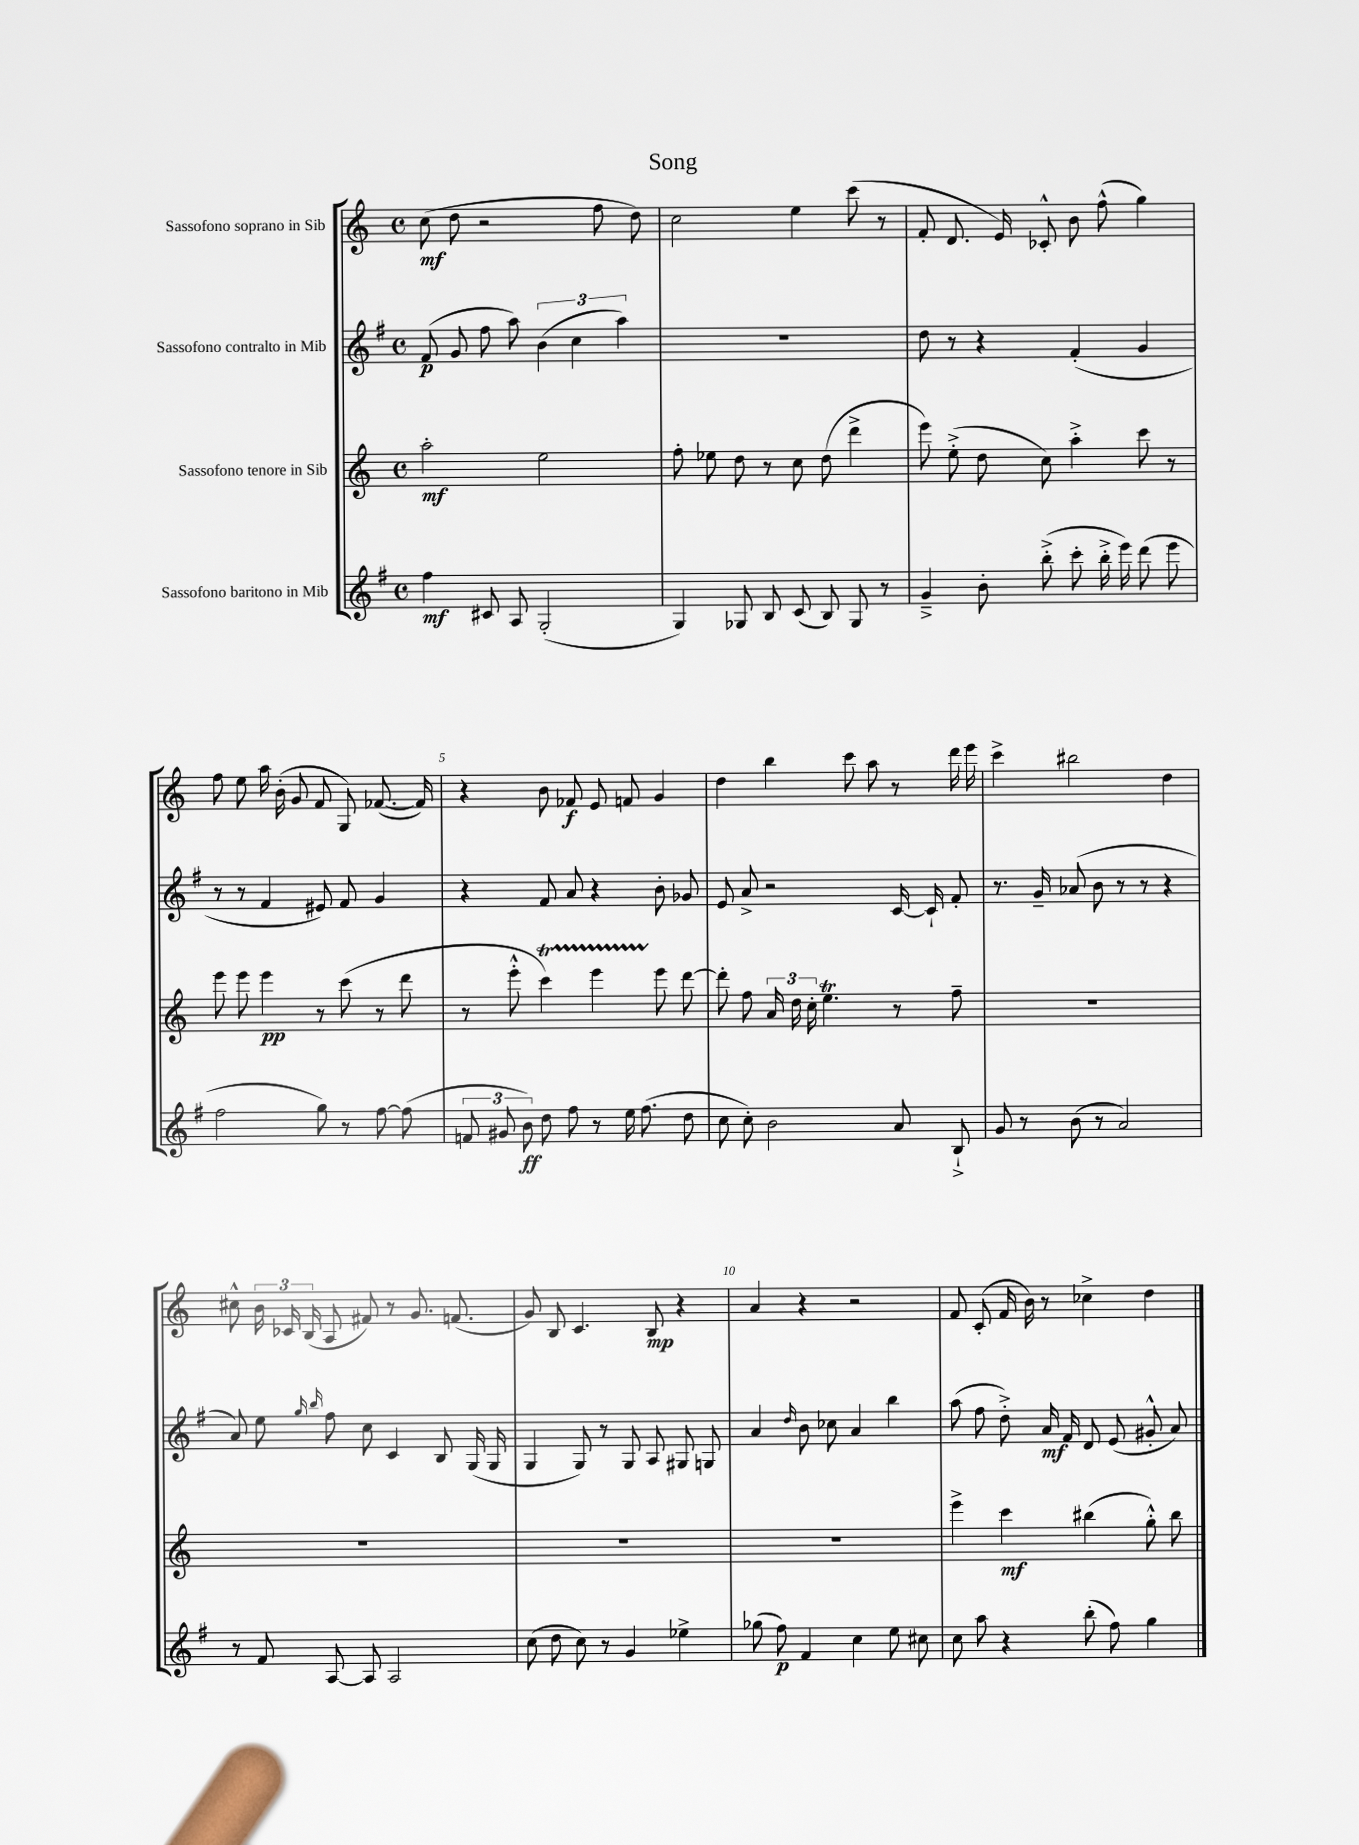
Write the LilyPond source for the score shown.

\header { title = "Song" }
<<
\new StaffGroup <<
\new Staff = "s0" \with { instrumentName = "Sassofono soprano in Sib" } {
    \clef treble \key c \major \defaultTimeSignature \time 4/4
    \autoBeamOff c''8\mf( d''8 r2 f''8 d''8) |
    c''2 e''4 c'''8( r8 |
    f'8-. d'8. e'16) ces'8-.-^ b'8 f''8-^( g''4) |
    f''8 e''8 a''16 b'16-.( g'8 f'8 g8) fes'8.~( fes'16) |
    r4 b'8 fes'8\f e'8 f'8 g'4 |
    d''4 b''4 c'''8 a''8 r8 d'''16 e'''16 |
    c'''4-> bis''2 d''4 |
    cis''8-^ \tuplet 3/2 { b'16 ces'16 b16( } a8 fis'8) r8 g'8. f'8.( |
    g'8) b8 c'4. b8\mp r4 |
    a'4 r4 r2 |
    f'8 c'8-.( f'16 b'16) r8 ces''4-> d''4 \bar "|." |
}
\new Staff = "s1" \with { instrumentName = "Sassofono contralto in Mib" } {
    \clef treble \key g \major \defaultTimeSignature \time 4/4
    \autoBeamOff fis'8\p( g'8 fis''8 a''8) \tuplet 3/2 { b'4( c''4 a''4) } |
    R1 |
    d''8 r8 r4 fis'4-.( g'4 |
    r8 r8 fis'4 eis'8) fis'8 g'4 |
    r4 fis'8 a'8 r4 b'8-. ges'8 |
    e'8 a'8-> r2 c'16~ c'16-! fis'8-. |
    r8. g'16-- aes'8( b'8 r8 r8 r4 |
    a'8) e''8 \grace { g''16 b''16 } fis''8 c''8 c'4 b8 g16( g16 |
    g4 g8) r8 g8 a8 gis8 g8 |
    a'4 \grace { d''16 } b'8 ces''8 a'4 b''4 |
    a''8( fis''8 d''8-.->) a'16\mf fis'16 d'8 e'8( gis'8-.-^ a'8) \bar "|." |
}
\new Staff = "s2" \with { instrumentName = "Sassofono tenore in Sib" } {
    \clef treble \key c \major \defaultTimeSignature \time 4/4
    \autoBeamOff a''2-.\mf e''2 |
    f''8-. ees''8 d''8 r8 c''8 d''8( d'''4-> |
    e'''8) e''8-.->( d''8 c''8) a''4-.-> c'''8 r8 |
    e'''8 e'''8 e'''4\pp r8 c'''8( r8 d'''8 |
    r8 e'''8-.-^ c'''4\startTrillSpan) e'''4 e'''8\stopTrillSpan d'''8~ |
    d'''8-. f''8 \tuplet 3/2 { a'16 d''16 c''16-. } e''4.\trill r8 f''8-- |
    R1 |
    R1 |
    R1 |
    R1 |
    e'''4-> c'''4\mf bis''4( g''8-.-^) bis''8 \bar "|." |
}
\new Staff = "s3" \with { instrumentName = "Sassofono baritono in Mib" } {
    \clef treble \key g \major \defaultTimeSignature \time 4/4
    \autoBeamOff fis''4\mf cis'8 a8 g2-.( |
    g4) ges8 b8 c'8( b8) ges8 r8 |
    g'4---> b'8-. b''8-.->( c'''8-. b''16-.-> e'''16) d'''8( e'''8 |
    fis''2 g''8) r8 fis''8~ fis''8( |
    \tuplet 3/2 { f'8 gis'8 b'8\ff) } d''8 fis''8 r8 e''16 fis''8.( d''8 |
    c''8 c''8-.) b'2 a'8 b8-!-> |
    g'8 r8 b'8( r8 a'2) |
    r8 fis'8 a8~ a8 a2 |
    c''8( d''8 c''8) r8 g'4 ees''4-> |
    ges''8( fis''8\p) fis'4 c''4 e''8 cis''8 |
    c''8 a''8 r4 b''8-.( fis''8) g''4 \bar "|." |
}
>>
>>
\layout { \context { \Score \override BarNumber.break-visibility = ##(#f #t #t) barNumberVisibility = #(every-nth-bar-number-visible 5) } }
